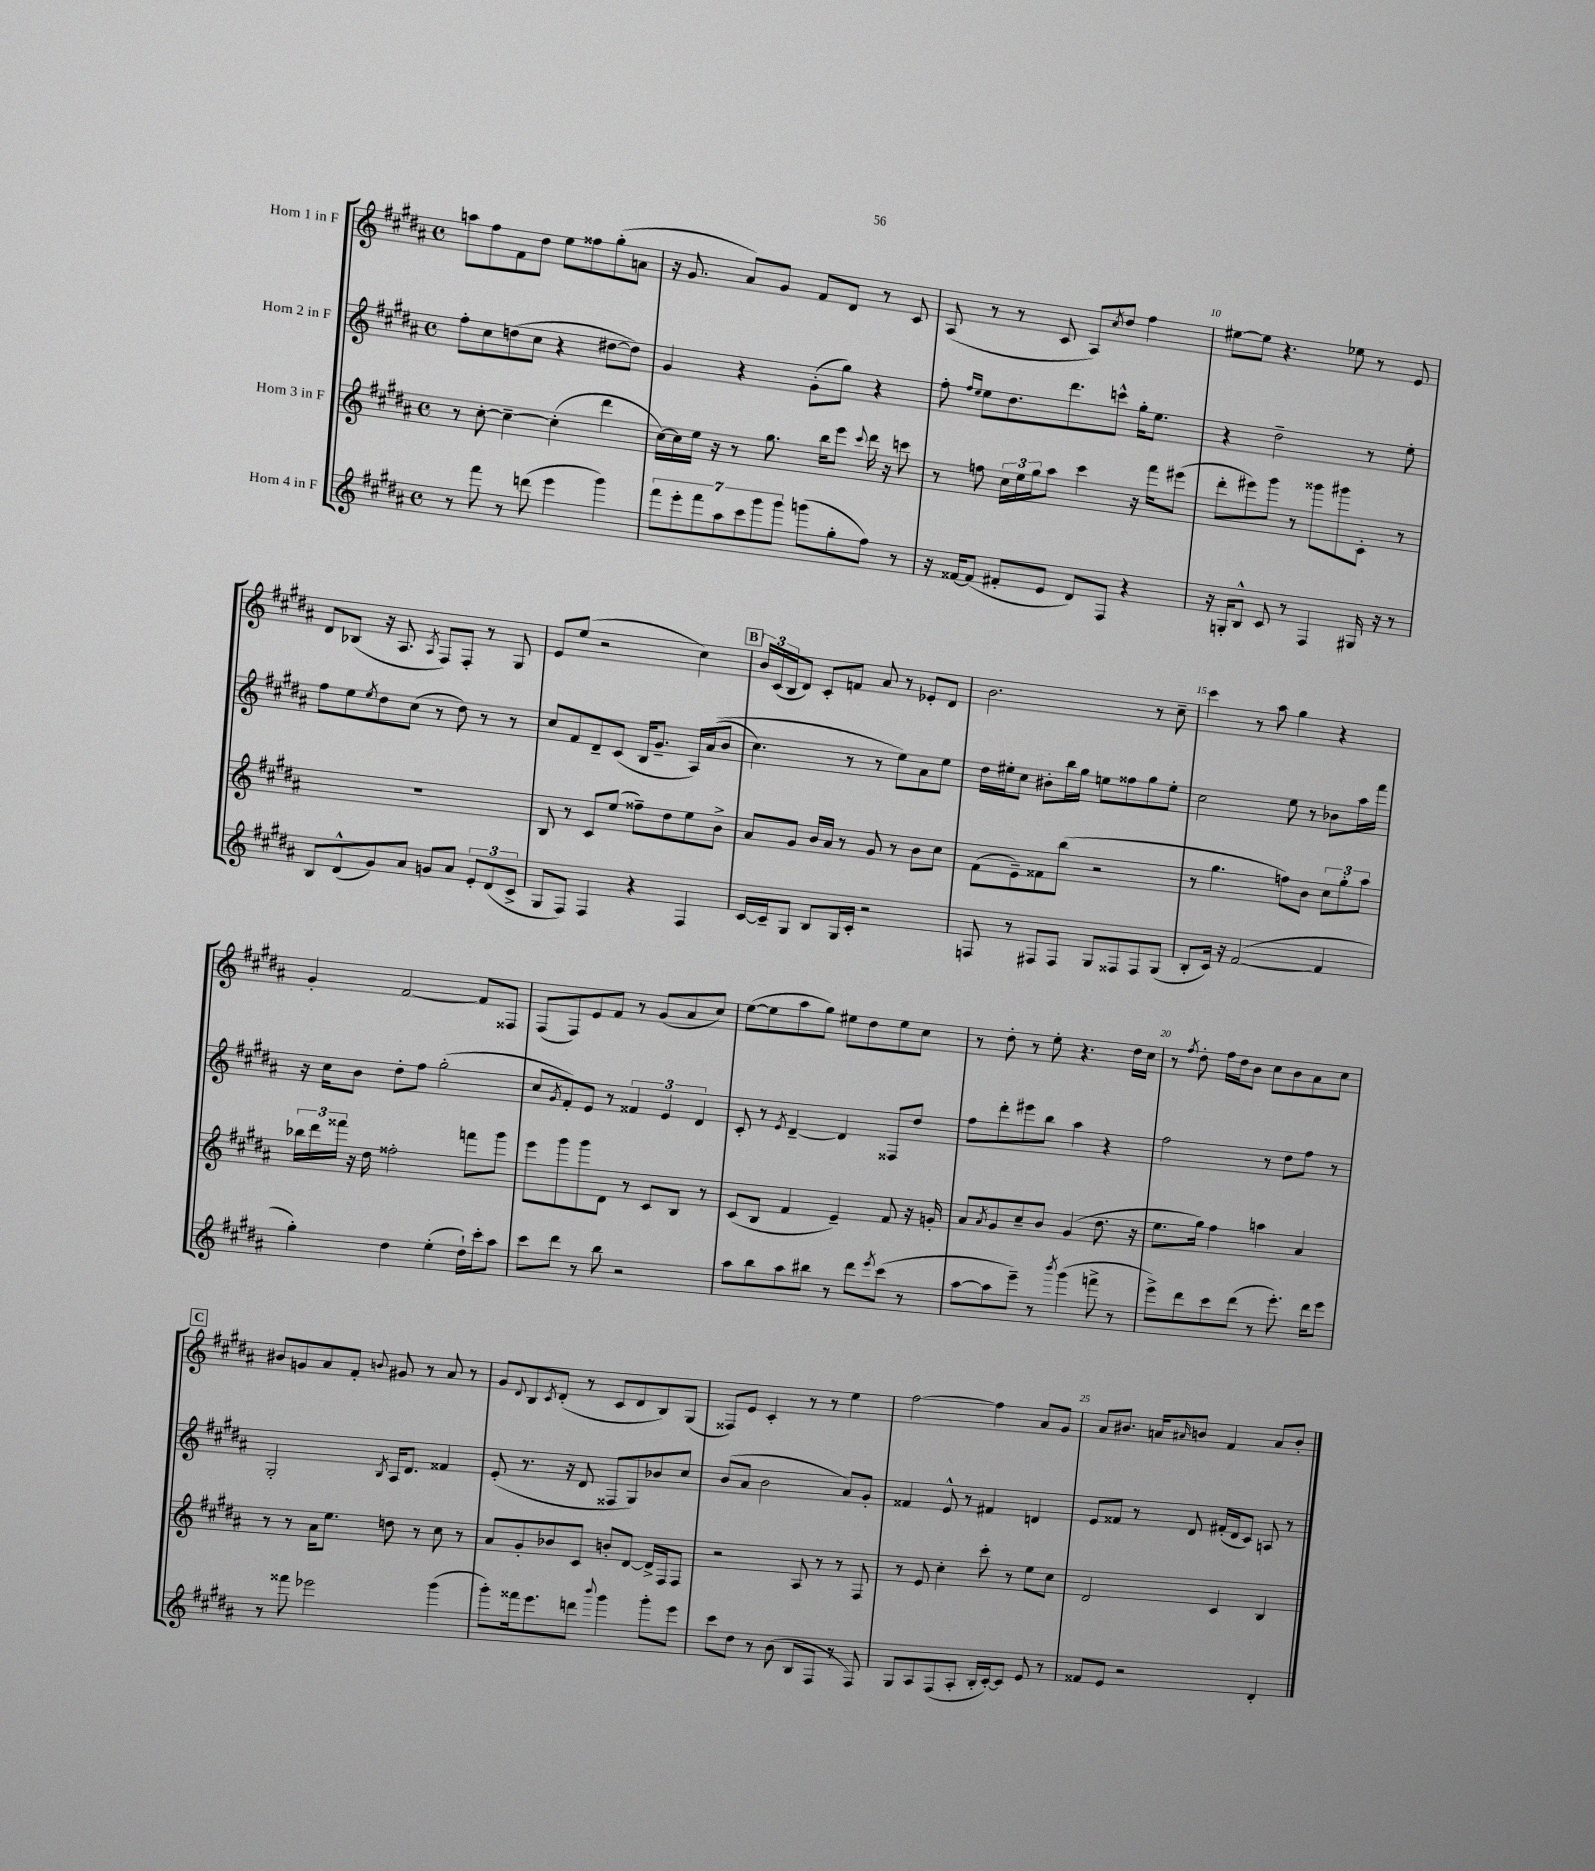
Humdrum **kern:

**kern	**kern	**kern	**kern
*part4	*part3	*part2	*part1
*staff4	*staff3	*staff2	*staff1
*I"Horn 4 in F	*I"Horn 3 in F	*I"Horn 2 in F	*I"Horn 1 in F
*clefG2	*clefG2	*clefG2	*clefG2
*k[f#c#g#d#a#]	*k[f#c#g#d#a#]	*k[f#c#g#d#a#]	*k[f#c#g#d#a#]
*M4/4	*M4/4	*M4/4	*M4/4
*met(c)	*met(c)	*met(c)	*met(c)
=7	=7	=7	=7
8r	8r	8ff#'\L	8aan\L
8fff#\	[8cc#'\	8cc#\	8ff#\
8r	4cc#~\_	(8ddn\	8f#\
(8dddn\	.	8cc#\J	8dd#\J
4eee\	(4cc#'\]	4r	8ee\L
.	.	.	8ff##X\
4ggg#\)	4ddd#\	[8dd#X\L	(8gg#'\
.	.	8dd#\J])	8an\J
=8	=8	=8	=8
14fff#\L	[16cc#\LL)	4g#/	16r
.	16cc#\]	.	8.g#/
14eee'\	.	.	.
.	16ee\JJ	.	.
14fff#\	.	.	.
.	16r	.	.
14aa#\	.	.	.
.	8r	4r	8a#/L)
14ccc#\	.	.	.
14ggg#\	.	.	.
.	8.gg#\	.	8g#/J
14ggg#\J	.	.	.
(8gggn\L	.	(8g#'\L	8f#/L
.	16bb\KL	.	.
8gg#'\	8eee\J	8gg#\J)	8d#/J
.	8qqccc#/	.	.
8ff#\J)	16ddd#\	4r	8r
.	16r	.	.
8r	8cccn\	.	8c#/
=9	=9	=9	=9
16r	8r	8ff#'\	(8A#/
[16f##X/KL	.	.	.
.	.	16qqff#/LL	.
.	.	16qqee/JJ	.
(8f##/J]	8ffn\	8ee\L	8r
8f#X'/L	24cc#\LL	8.dd#\	8r
.	24ee\	.	.
.	24gg#\J	.	.
8e/J	8aa#\J	.	8c#/
.	.	8.ddd#\	.
8d#/L)	4ccc#\	.	8A#/L)
.	.	.	8qcc#/
8F#/J	.	8cccn^^\J	8dd#/J
4r	16r	16gg#'\KL	4ff#\
.	16fff#\KL	8.ee\J	.
.	(8eee#X\J	.	.
=10	=10	=10	=10
16r	8ddd#'\L	4r	[8ee#X\L
16Gn'/KL	.	.	.
8B^^/J	8eee#X\)	.	8ee#\J]
8c#/	8ggg#\J	2dd#~\	4.r
8r	8r	.	.
4F#/	8ggg##X\L	.	.
.	8ggg#X\	.	8ee-X\
16G#X/	8c#'\J	8r	8r
16r	.	.	.
8r	8r	8ee'\	8e/
!!LO:LB:g=z
=11	=11	=11	=11
8B/L	1r	8ff#\L	8d#/L
(8d#^^/	.	8ee\	(8B-X/J
.	.	8qee/	.
8g#/)	.	8dd#\	16r
.	.	.	8.A#/
8a#/J	.	(8cc#\J	.
.	.	.	8qA#/
8gn/L	.	8r	8F#/L)
8a#/J	.	8dd#\)	8F#'/J
12e'/L	.	8r	8r
(12d#/	.	.	.
.	.	8r	8G#/
12c#^/J	.	.	.
=12	=12	=12	=12
8G#/L	8B/	8cc#/L	8e/L
8F#/J)	8r	8f#/	(8ee/J
4F#/	8c#/L	8d#~/	2r
.	(8ee/J	(8c#/J	.
4r	8ff##X~\L)	16B/KL	.
.	.	8.g#~/J	.
.	8dd#\	.	.
4F#/	8ee\	16A#/LL)	4cc#\)
.	.	((16a#/J	.
.	8b^\J	8b/J	.
!!LO:REH:place=s1:t=B
=13	=13	=13	=13
[16c#/LL	8a#/L	4.cc#\)	24b/LL
.	.	.	(24c#/
16c#~/J]	.	.	.
.	.	.	24B/J
8G#/J	8g#/J	.	8d#/J)
8B/L	16b/LL	.	8c#'/L
.	16a#/JJ	.	.
16G#/L	8r	8r	8fn/J
16c#'/JJ	.	.	.
2r	8g#/	8r	8a#/
.	8r	8ee\L)	8r
.	8b\L	8a#\	8e-X'/L
.	8cc#\J	8ee\J	8d#/J
=14	=14	=14	=14
8Fn/	(8f#\L	16dd#\LL	2.b\
.	.	16ee#X'\J	.
8r	8e~\)	8cc#\J	.
8F#X/L	8f##X\	8b#X'\L	.
8F#/J	(8bb\J	16bb\L	.
.	.	16gg#\JJ	.
8G#/L	2r	8een\L	.
8F##X/	.	8ff##X\	.
8F##/	.	8gg#\	8r
(8G#/J	.	8ee'\J	8cc#~\
=15	=15	=15	=15
8B'/L	8r	2cc#\	4ccc#\
16c#/Jk)	4.gg#\	.	.
16r	.	.	.
([2f#/	.	.	8r
.	.	.	8aa#\
.	8ffn\L)	8ee\	4gg#\
.	8b\J	8r	.
4f#/]	12cc#\L	8b-X\L	4r
.	12gg#'\	.	.
.	.	16aa#\L	.
.	12aa#\J	.	.
.	.	16fff#\JJ	.
!!LO:LB:g=z
=16	=16	=16	=16
4gg#'\)	24bb-X\LL	16r	4g#'/
.	24ddd#\	.	.
.	.	16cc#\KL	.
.	24fff##X\JJ	.	.
.	16r	8b\J	.
.	16dd#\	.	.
4dd#\	2ff##X'\	8dd#'\L	[2f#/
.	.	8ff#\J	.
(4ee'\	.	(2gg#'\	.
16dd#`\LL)	8fffn\L	.	8f#/L]
16ccc#'\J	.	.	.
8aa#\J	8ggg#\J	.	8F##X/J
=17	=17	=17	=17
8ccc#\L	8eee\L	8cc#/L	(8F#/L
.	.	8qg#/	.
8ddd#\J	8ggg#\	8f#'/)	8F#/)
8r	8ggg#\	8e/J	8e/
8bb\	8d#\J	8r	8f#/J
2r	8r	6f##X/	8r
.	8c#/L	.	(8g#/L
.	.	6e/	.
.	8B/J	.	8a#/
.	.	6d#/	.
.	8r	.	8cc#/J)
=18	=18	=18	=18
8aa#\L	(8c#/L	8c#'/	([8ee\L
8bb\	8B/J	8r	8ee\]
.	.	8qe/	.
8aa#\	4f#/	[4d#~/	8aa#\
8bb#X\J	.	.	8gg#\J)
8r	4e~/)	4d#/]	8ee#X\L
8ddd#\L	.	.	8dd#\
8qeee/	.	.	.
(8ccc#\J	8f#/	8F##X/L	8ee#\
8r	16r	8dd#/J	8cc#\J
.	16gn'/	.	.
=19	=19	=19	=19
[8aa#\L	8a#/L	8ff#\L	8r
.	8qa#/	.	.
8aa#\]	8g#/	8ddd#'\	8dd#'\
8eee~\J)	8cc#~/	8eee#X\	8r
8r	8b/J	8bb\J	8ee'\
8qbbb/	.	.	.
(4ggg#\	(4g#/	4aa#\	4.r
8fffn^\	8.dd#\	4r	.
8r	.	.	16dd#\LL
.	16r	.	16cc#\JJ
=20	=20	=20	=20
8eee^\L)	8.ee\L	2ff#\	8r
.	.	.	8qff#/
8ddd#\	.	.	8dd#'\
.	16gg#\Jk)	.	.
8ccc#\	4ff#\	.	16ff#\LL
.	.	.	16dd#\J
(8ddd#\J	.	.	8b\J
8r	4aan\	8r	8cc#\L
8.eee'\)	.	8dd#\L	8b\
.	4a#/	8ff#\J	8a#\
16ddd#\KL	.	.	.
8eee\J	.	8r	8cc#\J
!!LO:LB:g=z
!!LO:REH:place=s1:t=C
=21	=21	=21	=21
8r	8r	2G#'/	8b#X/L
8fff##X\	8r	.	8gn/
2eee-X\	16a#\KL	.	8a#/
.	8.ee\J	.	.
.	.	.	8f#'/J
.	.	8qB/	8qqbn/
.	8ddn\	16A#/KL	8g#X/
.	.	8.d#/J	.
.	8r	.	8r
(4ggg#\	8cc#\	4f##X/	8a#/
.	8r	.	8r
=22	=22	=22	=22
8ggg#'\L)	8a#/L	(8e'/	8g#/L
.	.	.	8qqd#/
16fff##X\k	8g#'/	8.r	8B/
8.eee\	.	.	.
.	.	.	8qc#/
.	8b-X/	.	(8d#'/J
.	.	16r	.
8dddn\J	8c#/J	8d#/	8r
8qqbbb/	.	.	.
4ggg#\	8bn'/L	8F##X/L	8c#/L
.	[8d#/J	8G#/)	8d#/
8ggg#'\L	16d#^/LL]	8b-X/	8B/)
.	16F#/J	.	.
8eee\J	8F#/J	8cc#/J	(8G#/J
=23	=23	=23	=23
8ccc#\L	2r	(8b/L	8F##X/L)
8dd#\J	.	8a#/J	8e/J
8r	.	2b\	4c#'/
(8b\	.	.	.
8B/L	8A#/	.	8r
8F#/J	8r	.	8r
8r	8r	8a#/L)	4ee\
8F#/)	8F#/	8g#'/J	.
=24	=24	=24	=24
8G#/L	8r	4f##X/	[2ff#\
8A#/	8e/	.	.
(8F#/	4cc#'\	8e^^/	.
8A#'/J	.	8r	.
16B'/LL	8ccc#'\	4f#X/	4ff#\]
[16c#'/J)	.	.	.
8c#/J]	8r	.	.
8e/	8ee\L	4dn/	8a#/L
8r	8cc#\J	.	8g#/J
=25	=25	=25	=25
8f##X/L	2d#/	8e/L	8a#/L
8e/J	.	8f##X/J	8.b#X/J
2r	.	8r	.
.	.	.	16an/KL
.	.	.	16qqa#X/
.	.	8d#/	8bn/J
.	4c#/	(16f#X'/LL	4f#/
.	.	16d#/J	.
.	.	8c#/J)	.
4d#'/	4B/	8An/	8a#/L
.	.	8r	8b'/J
==	==	==	==
*-	*-	*-	*-
